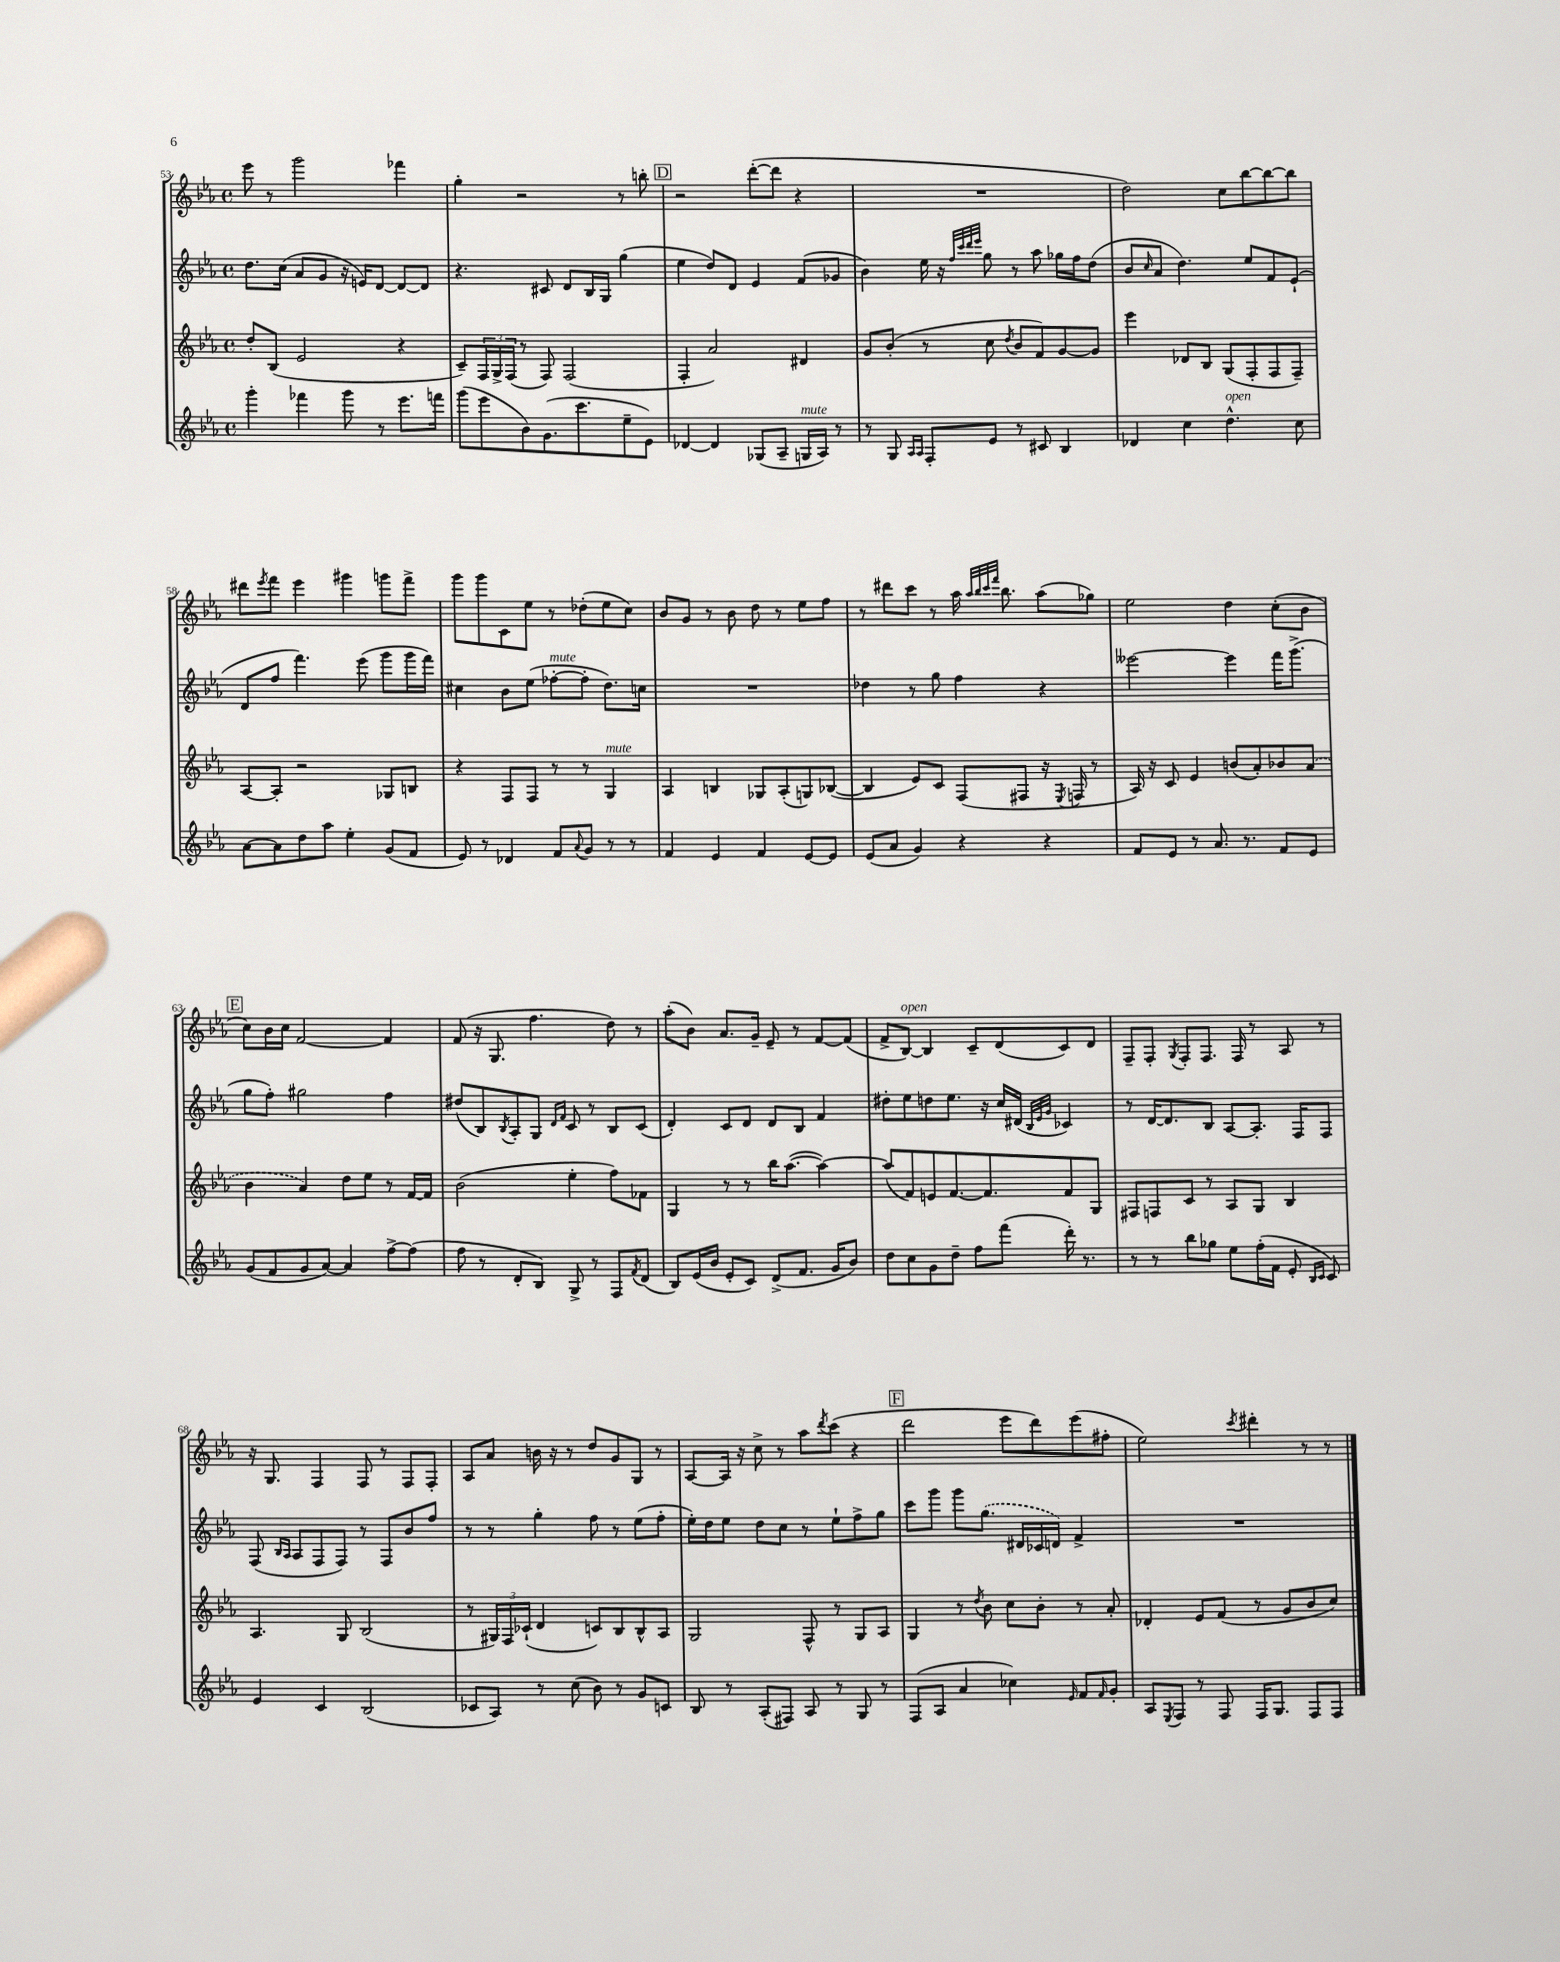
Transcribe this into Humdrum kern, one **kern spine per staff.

**kern	**kern	**kern	**kern
*part4	*part3	*part2	*part1
*staff4	*staff3	*staff2	*staff1
*clefG2	*clefG2	*clefG2	*clefG2
*k[b-e-a-]	*k[b-e-a-]	*k[b-e-a-]	*k[b-e-a-]
*M4/4	*M4/4	*M4/4	*M4/4
*met(c)	*met(c)	*met(c)	*met(c)
=53	=53	=53	=53
4ggg'\	8dd'/L	8.dd\L	8eee-\
.	(8B-/J	.	8r
.	.	(16cc\Jk	.
4fff-X\	2e-/	8a-/L	2ggg\
.	.	8g/J	.
8ggg\	.	16r	.
.	.	16en/KL)	.
8r	.	[8d/J	.
8.eee-\L	4r	8d/L_	4fff-X\
.	.	8d/J]	.
16fffn\Jk	.	.	.
=54	=54	=54	=54
(8ggg\L	8c~/L)	4.r	4gg'\
8eee-\	24F/L	.	.
.	24G^/	.	.
.	(24F/JJ	.	.
8b-\)	8r	.	2r
(8.g\	8F/)	8c#X/	.
.	(2F/	8d/L	.
8.ccc\	.	.	.
.	.	16B-/L	.
.	.	16G/JJ	.
8ee-~\	.	(4gg\	8r
8e-\J)	.	.	8bbn'\
!!LO:REH:place=s1:t=D
=55	=55	=55	=55
[4d-X/	4F'/	4ee-\	2r
4d-/]	2a-/)	8dd/L)	.
.	.	8d/J	.
(8G-X/L	.	4e-/	([8ddd'\L
8A-~/J	.	.	8ddd\J]
!LO:TX:a:i:t=mute	!	!	!
16Gn/LL	4d#X/	(8f/L	4r
16A-/JJ)	.	.	.
8r	.	8g-X/J	.
=56	=56	=56	=56
8r	8g/L	4b-\)	1r
8G/	(8b-'/J	.	.
16qqA-/LL	.	.	.
16qqA-/JJ	.	.	.
8F'/L	8r	16ee-\	.
.	.	16r	.
.	.	32qqff/LLL	.
.	.	32qqccc/	.
.	.	32qqddd/	.
.	.	32qqeee-/JJJ	.
8e-/J	8cc\	8gg\	.
.	8qdd/	.	.
8r	8b-/L	8r	.
8c#X/	8f/)	8aa-\	.
4B-/	[8g/	16gg-X\LL	.
.	.	16ff\J	.
.	8g/J]	(8dd\J	.
=57	=57	=57	=57
4d-X/	4eee-\	8b-/L	2dd\)
.	.	16qqcc/	.
.	.	8a-/J	.
4cc\	8d-X/L	4.dd\)	.
.	8B-/J	.	.
!LO:TX:a:i:t=open	!	!	!
4.dd^^\	(8G/L	.	8cc\L
.	8F'/	8ee-/L	[8bb-\
.	8F/	8f/	8bb-\_
8cc\	8F~/J)	(8e-`/J	8bb-\J]
!!LO:LB:g=z
=58	=58	=58	=58
[8a-\L	[8A-/L	8d/L	8ddd#X\L
.	.	.	8qeee-/
8a-\]	8A-'/J]	8ff/J	8fff\J
8dd\	2r	4.fff\)	4eee-\
8aa-\J	.	.	.
4ee-'\	.	.	4ggg#X\
.	.	(8eee-\	.
(8g/L	8G-X/L	8ggg\L	8gggn\L
8f/J	8Bn/J	16ggg\L	8fff^\J
.	.	16fff\JJ)	.
=59	=59	=59	=59
8e-/)	4r	4cc#X\	8ggg\L
8r	.	.	8ggg\
4d-X/	8F/L	8b-\L	8c\
.	8F/J	(8ee-\J	8ee-\J
!	!	!LO:TX:a:i:t=mute	!
8f/L	8r	[8ff-X'\L	8r
8qqa-/	.	.	.
8g/J	8r	8ff-'\J]	(8dd-X'\L
!	!LO:TX:a:i:t=mute	!	!
8r	4G/	8.dd\L)	8ee-\
8r	.	.	8cc\J)
.	.	16ccn\Jk	.
=60	=60	=60	=60
4f/	4A-/	1r	8b-/L
.	.	.	8g/J
4e-/	4Bn/	.	8r
.	.	.	8b-\
4f/	8G-X/L	.	8dd\
.	(8A-'/	.	8r
[8e-/L	8Gn/)	.	8ee-\L
8e-/J]	([8B-X/J	.	8ff\J
=61	=61	=61	=61
(8e-/L	4B-/]	4dd-X\	8r
8a-/J	.	.	8ddd#X\L
4g/)	8e-/L)	8r	8ccc\J
.	8c/J	8gg\	8r
4r	(8F/L	4ff\	16aa-\
.	.	.	32qqaa-/LLL
.	.	.	32qqbb-/
.	.	.	32qqccc/
.	.	.	32qqfff/JJJ
.	.	.	8.bb-\
.	8F#X/J	.	.
4r	16r	4r	(8aa-\L
.	8qE-/	.	.
.	16Fn/	.	.
.	8r	.	8gg-X\J)
=62	=62	=62	=62
8f/L	16A-/)	[2eee--X\	2ee-\
.	16r	.	.
8e-/J	8c/	.	.
8r	4e-/	.	.
8.a-/	.	.	.
.	(8bn/L	4eee--\]	4dd\
8.r	.	.	.
.	8a-'/)	.	.
8f/L	8b-X/	16fff\KL	(8cc'\L
.	.	(8.ggg^\J	.
8e-/J	(8a-/J	.	8b-\J
!!LO:LB:g=z
!!LO:REH:place=s1:t=E
=63	=63	=63	=63
(8g/L	4b-\	8gg\L	8cc\L)
8f/	.	8ff'\J)	16b-\L
.	.	.	16cc\JJ
8g/	4a-/)	2gg#X\	[2f/
[8a-/J)	.	.	.
4a-/]	8dd\L	.	.
.	8ee-\J	.	.
[8ff^\L	8r	4ff\	4f/]
(8ff\J]	[16f/LL	.	.
.	16f/JJ]	.	.
=64	=64	=64	=64
8ff\	(2b-\	(8dd#X/L	(8f/
8r	.	8B-/)	16r
.	.	.	8.G/
.	.	8qB-/	.
8d'/L	.	8A-'/	.
8B-/J)	.	8G/J	4.ff\
.	.	16qqd/LL	.
.	.	16qqf/JJ	.
8G^/	4ee-'\	8c/	.
8r	.	8r	.
8F/L	8ff\L)	8B-/L	8dd\)
8qf/	.	.	.
(8d/J	8f-X\J	(8c/J	8r
=65	=65	=65	=65
8B-/L)	4G/	4d'/)	(8aa-'\L
(16e-/L	.	.	8b-\J)
16b-/JJ	.	.	.
8e-'/L	8r	8c/L	8.a-/L
8c/J)	8r	8d/J	.
.	.	.	16g~/Jk
(8d^/L	16bb-\KL	8d/L	8e-~/
.	([8.aa-\J	.	.
8.f/J	.	8B-/J	8r
.	4aa-\_)	4f/	[8f/L
16g/KL	.	.	.
8b-/J)	.	.	(8f/J]
=66	=66	=66	=66
8dd\L	(8aa-/L]	8dd#X'\L	8f^/L
!	!	!	!LO:TX:a:i:t=open
8cc\	8f/)	8ee-\	[8B-/J)
8g\	8en/	8ddn\	4B-/]
8dd~\J	[8.f/	8.ee-\J	.
8ff\L	.	.	8c~/L
.	8.f/]	16r	.
(8fff\J	.	16cc/LL	(8d/
.	.	(16d#X/JJ	.
.	.	32qqB-/LLL	.
.	.	32qqe-/	.
.	.	32qqg/JJJ	.
16ddd'\)	8f/	4c-X/)	8c/)
8.r	.	.	.
.	8G/J	.	8d/J
=67	=67	=67	=67
8r	8F#X/L	8r	8F~/L
8r	8Fn/	[16d/KL	8F'/J
.	.	8.d/]	.
.	.	.	8qG/
8bb-\L	8c/J	.	8F'/L
8gg-X\J	8r	8B-/J	8.F/J
8ee-\L	8A-/L	[8A-/L	.
.	.	.	16F/
(16ff'\L	8G/J	8.A-'/J]	8r
16f\JJ	.	.	.
8e-'/	4B-/	.	8A-/
.	.	16F/KL	.
16qqB-/LL	.	.	.
16qqc/JJ	.	.	.
8c/)	.	8F/J	8r
!!LO:LB:g=z
=68	=68	=68	=68
4e-/	4.A-/	(8F/	16r
.	.	.	8.G/
.	.	16qqB-/LL	.
.	.	16qqA-/JJ	.
.	.	8A-/L	.
4c/	.	8F/	4F/
.	8G/	8F/J)	.
(2B-/	(2B-/	8r	8F/
.	.	8F/L	8r
.	.	8b-/	8F/L
.	.	8ff/J	8F'/J
=69	=69	=69	=69
8c-X/L	8r	8r	8A-/L
8A-/J)	24G#X/LL)	8r	8a-/J
.	24F/	.	.
.	(24c-X`/JJ	.	.
8r	4d/	4gg'\	16bn\
.	.	.	16r
(8cc\	.	.	8r
8b-\)	8cn/L)	8ff\	8dd/L
8r	8B-/	8r	8g/
8g/L	8B-^^/	(8ee-\L	8G/J
8cn/J	8A-/J	8ff'\J	8r
=70	=70	=70	=70
8B-/	2G/	16ee-'\LL)	[8A-/L
.	.	16dd\J	.
8r	.	8ee-\J	16A-/Jk]
.	.	.	16r
(8A-'/L	.	8dd\L	8cc^\
8F#X/J)	.	8cc\J	8r
8A-/	8F^^/	8r	8aa-\L
.	.	.	8qddd/
8r	8r	8ee-`\L	(8ccc\J
8G/	8G/L	8ff^\	4r
8r	8A-/J	8gg\J	.
!!LO:REH:place=s1:t=F
=71	=71	=71	=71
(8F/L	4G/	8ccc\L	2ddd\
8A-/J	.	8ggg\J	.
4a-/	8r	8ggg\L	.
.	8qdd/	.	.
.	8b-\	(8.gg\J	.
4cc-X\)	8cc\L	.	8eee-\L
.	.	16d#X/LL	.
.	8b-'\J	16c-X/	8ddd\)
.	.	16dn/JJ)	.
16qqe-/	.	.	.
8f/L	8r	4f^/	(8eee-\
16qqf/	.	.	.
8g'/J	8a-'/	.	8ff#X'\J
=72	=72	=72	=72
8A-/L	4d-X'/	1r	2ee-\)
8qE-/	.	.	.
8F/J	.	.	.
8r	8e-/L	.	.
8F/	(8f/J	.	.
.	.	.	8qccc/
16F/KL	8r	.	4ddd#X'\
8.G/J	.	.	.
.	8g/L	.	.
8F/L	8b-/	.	8r
8F/J	8cc/J)	.	8r
==	==	==	==
*-	*-	*-	*-
